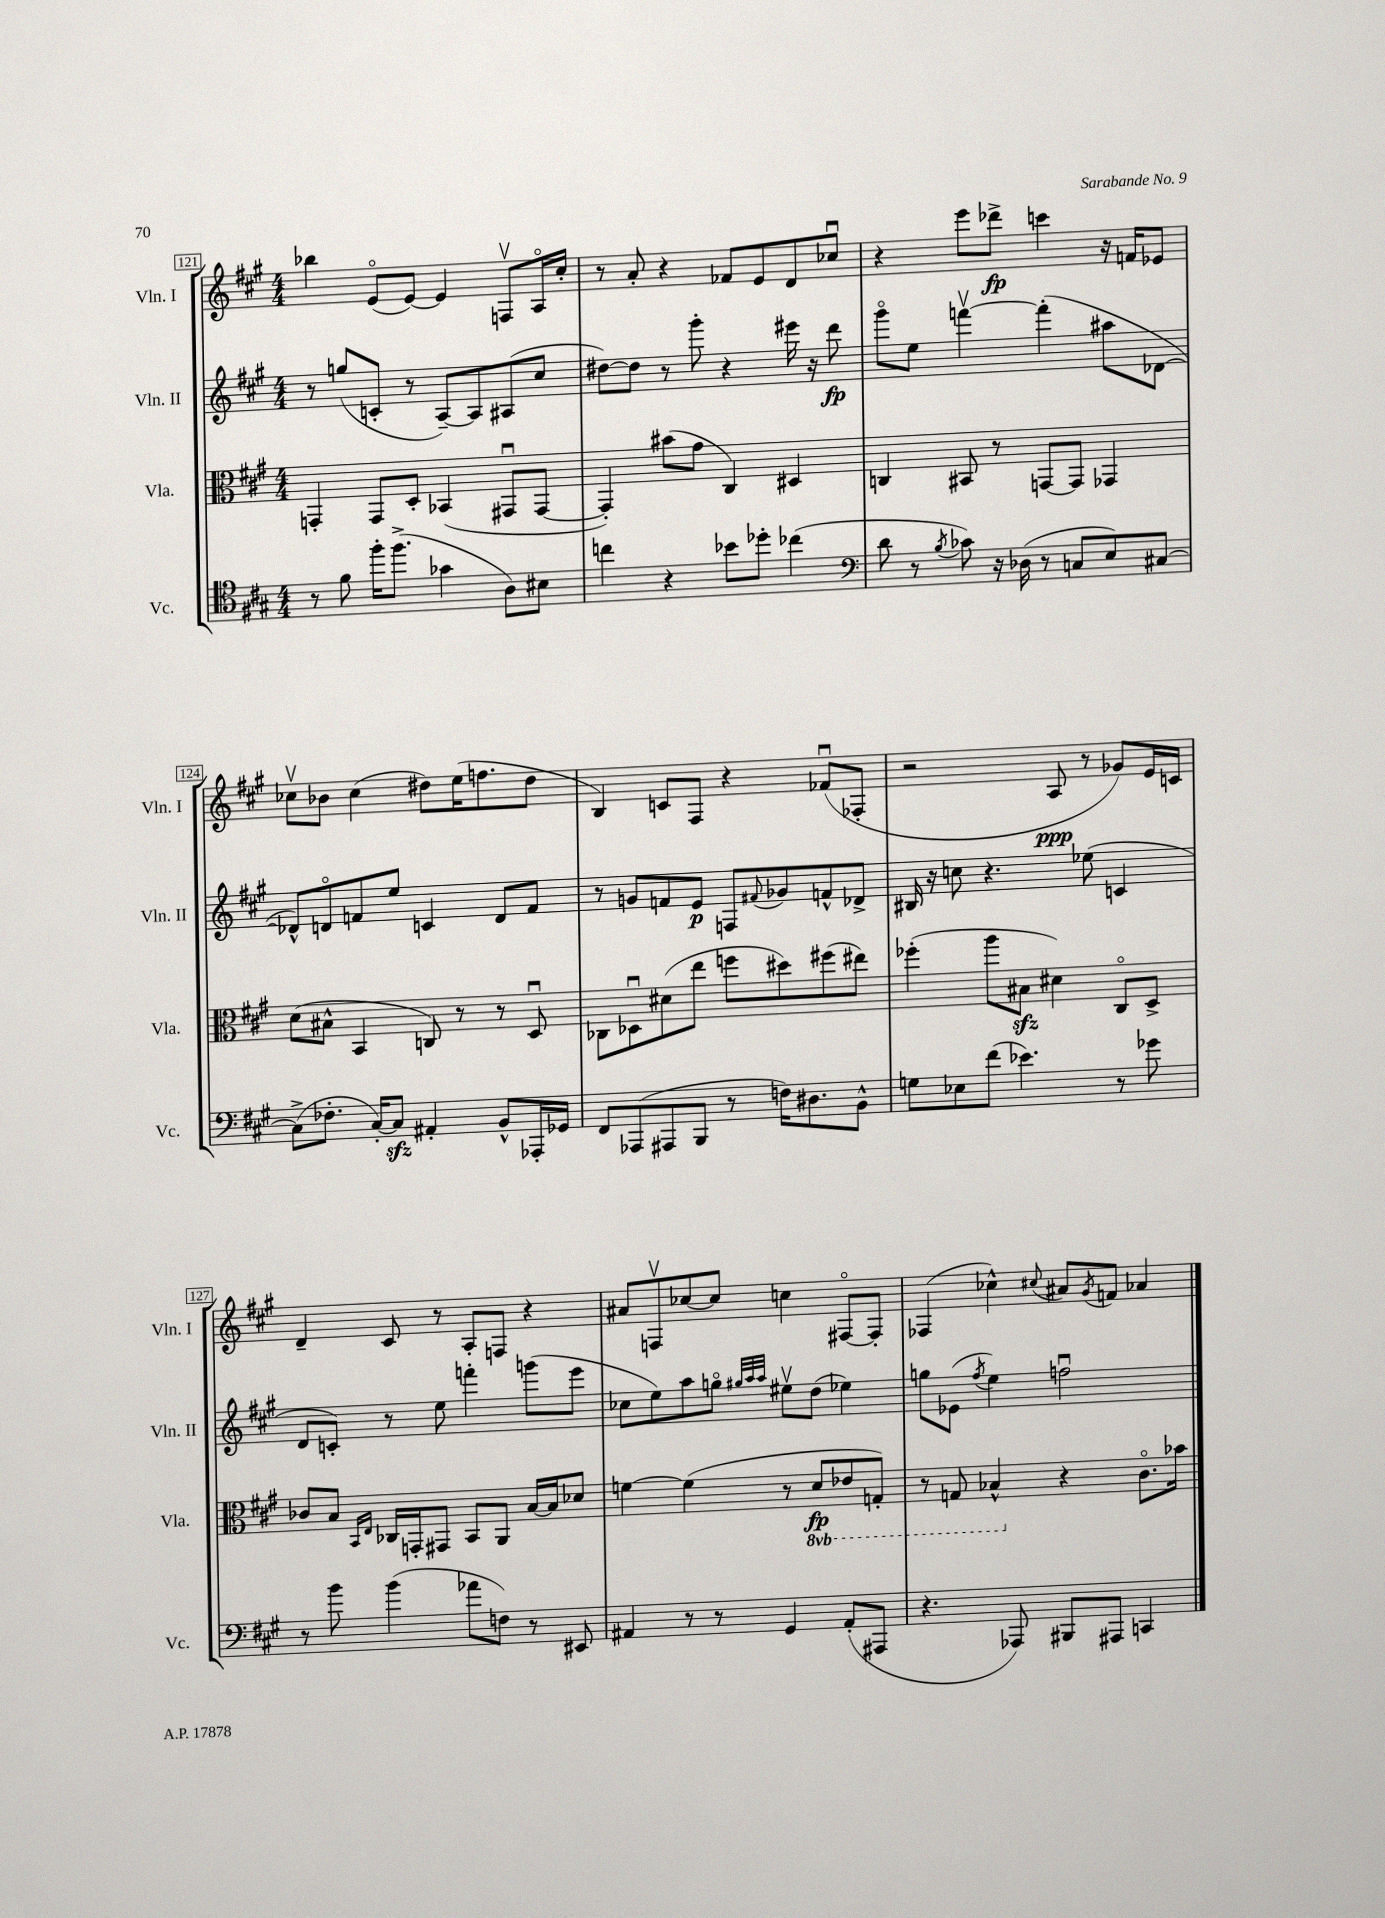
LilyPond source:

<<
\new StaffGroup <<
\new Staff = "s0" \with { instrumentName = "Vln. I" shortInstrumentName = "Vln. I" } {
    \clef treble \key a \major \numericTimeSignature \time 4/4
    bes''4 e'8\flageolet( e'8~) e'4 f8\upbow a16\flageolet cis''16-. |
    r8 a'8-. r4 fes'8 e'8 d'8 ces''8\downbow |
    r4 e'''8 des'''8->\fp c'''4 r16 f'16 ees'8 |
    ces''8\upbow bes'8 ces''4( dis''8) e''16( f''8. dis''8 |
    b4) c'8 fis8 r4 fes'8\downbow( fes8-. |
    r2 a8\ppp r8 ges'8) e'16 c'16 |
    d'4-- cis'8 r8 a8-. f8 r4 |
    ais'8 f8\upbow ces''8~ ces''8 c''4 fis8~\flageolet fis8-. |
    fes4( ces''4-^) \appoggiatura { cis''8 } ais'8 \acciaccatura { gis'8 } f'8 aes'4 \bar "|." |
}
\new Staff = "s1" \with { instrumentName = "Vln. II" shortInstrumentName = "Vln. II" } {
    \clef treble \key a \major \numericTimeSignature \time 4/4
    r8 g''8( c'8-. r8 a8~--) a8 ais8( cis''8 |
    dis''8~) dis''8 r8 gis'''8-. r4 eis'''16 r16 d'''8\fp |
    gis'''8\flageolet e''8 f'''4~\upbow f'''4-.( ais''8 des'8~ |
    des'8-^) d'8\flageolet f'8 e''8 c'4 d'8 f'8 |
    r8 g'8 f'8 e'8\p f8 \appoggiatura { fis'8 } ges'8 f'8-^ des'8-> |
    bis16 r16 c''8 r4. ees''8( c'4 |
    d'8 c'8-.) r8 e''8 f'''4-. g'''8( e'''8 |
    ces''8 e''8) a''8 g''8\flageolet \grace { gis''32 a''32 a''32 } eis''8\upbow d''8( ees''4) |
    g''8 ees'8( \acciaccatura { fis''8 } e''4) f''2\downbow \bar "|." |
}
\new Staff = "s2" \with { instrumentName = "Vla." shortInstrumentName = "Vla." } {
    \clef alto \key a \major \numericTimeSignature \time 4/4 \set Staff.ottavationMarkups = #ottavation-simple-ordinals
    g,4-. g,8 d8-. bes,4( gis,8\downbow gis,8~ |
    gis,4-.) bis'8( gis'8 cis4) dis4 |
    c4 bis,8 r8 g,8~ g,8 ges,4 |
    d'8( bis8-^ b,4 c8) r8 r8 d8\downbow |
    ces8 des8\downbow dis'8( e''8 f''8 dis''8) fis''8( eis''8) |
    fes''4-.( a''8 bis8\sfz dis'4) cis8\flageolet d8-> |
    ces'8 b8 \grace { b,16 e16 } ces16 g,16-. gis,8 b,8 a,8 b16~ b16 des'8 |
    f'4~ f'4( r8 \ottava #-1 d8\fp ees8 g,8-.) |
    r8 g,8 bes,4-^ \ottava #0 r4 cis'8.\flageolet bes'16 \bar "|." |
}
\new Staff = "s3" \with { instrumentName = "Vc." shortInstrumentName = "Vc." } {
    \clef tenor \key a \major \numericTimeSignature \time 4/4
    r8 fis'8 fis''16-. fis''8.->( ges'4 a8) bis8 |
    c''4 r4 bes'8 des''8-. ces''4( |
    \clef bass d'8 r8 \acciaccatura { b8 } ces'8) r16 des16( r8 c8 e8) cis8~ |
    cis8->( fes8.-. cis16~-.) cis8\sfz ais,4-. b,8-^ aes,,16-. ges,16 |
    fis,8 aes,,8( ais,,8 b,,8 r8 f16) dis8. b,8-^ |
    g8 ees8 fis'8( ees'4.) r8 ges'8 |
    r8 b'8 b'4( aes'8 f8) r8 eis,8 |
    ais,4 r8 r8 gis,4 ais,8-.( ais,,8 |
    r4. aes,,8) bis,,8 ais,,8 c,4 \bar "|." |
}
>>
>>
\layout { \context { \Score currentBarNumber = #121 \override BarNumber.stencil = #(make-stencil-boxer 0.1 0.3 ly:text-interface::print) } }
